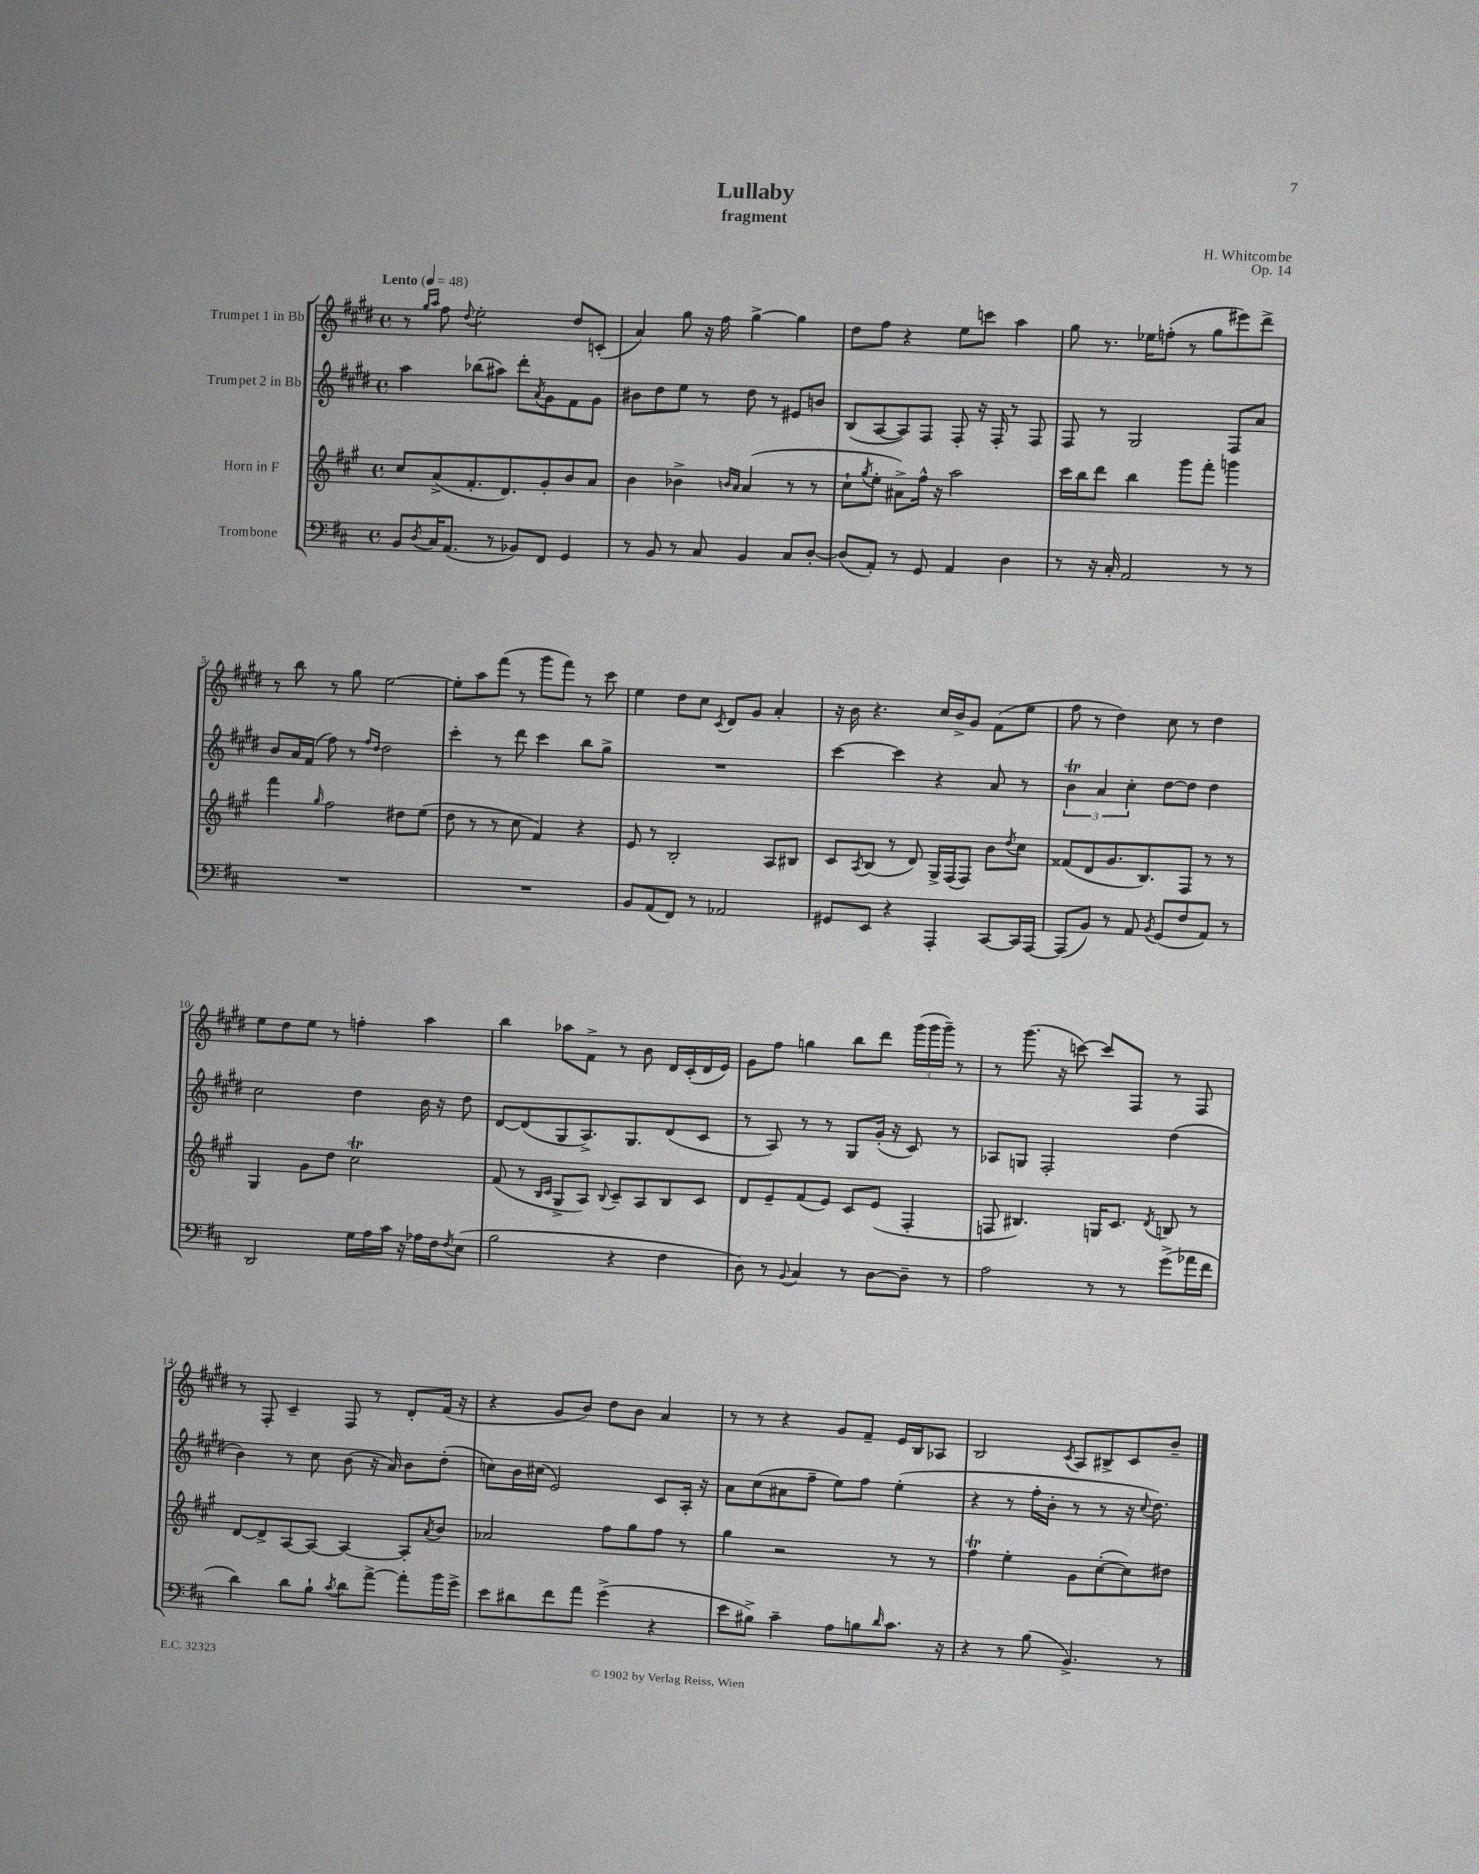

**kern	**kern	**kern	**kern
*part4	*part3	*part2	*part1
*staff4	*staff3	*staff2	*staff1
*I"Trombone	*I"Horn in F	*I"Trumpet 2 in Bb	*I"Trumpet 1 in Bb
*clefF4	*clefG2	*clefG2	*clefG2
*k[f#c#]	*k[f#c#g#]	*k[f#c#g#d#]	*k[f#c#g#d#]
*M4/4	*M4/4	*M4/4	*M4/4
*met(c)	*met(c)	*met(c)	*met(c)
*MM48	*MM48	*MM48	*MM48
=1	=1	=1	=1
!	!	!	!LO:TX:a:B:t=Lento
8BB/L	8cc#/L	4aa\	8r
.	.	.	16qqgg#/LL
8qD/	.	.	16qqaa/JJ
16C#/K	(8a^/	.	8ff#\
(8.AA/J	.	.	.
.	.	.	8qqdd#/
.	8.f#'/	(8bb-X\L	2ee'\
8r	.	8aa#X\J)	.
.	8.d/)	.	.
8BB-X/L)	.	8ddd#'\L	.
.	.	8qa/	.
8FF#/J	8g#'/	8g#\	.
4GG/	8b/	8f#\	8dd#/L
.	8a/J	8g#\J	(8cn'/J
=2	=2	=2	=2
8r	4b\	8b#X\L	4a/)
8BB/	.	8dd#\	.
8r	4b-X^\	8ee\J	8gg#\
8C#/	.	8r	16r
.	.	.	16ff#\
.	16qqbn/LL	.	.
.	16qqa/JJ	.	.
4BB/	(4a/	8dd#\	[4gg#^\
.	.	8r	.
8C#/L	8r	8e#X/L	4gg#\]
[8D'/J	8r	8bn/J	.
=3	=3	=3	=3
(8D/L]	8cc#`\L	(8B/L	8dd#\L
.	8qgg#/	.	.
8AA'/J)	8ee'\J	[8A/	8ff#\J
8r	8a#X^\L)	8A/])	4r
8GG/	16ff#^^\Jk	8F#/J	.
.	16r	.	.
4AA/	2aa\	8F#'/	8ee\L
.	.	16r	8cccn\J
.	.	16F#'/	.
4D\	.	8r	4aa\
.	.	8F#/	.
=4	=4	=4	=4
8r	16ccc#\LL	8F#/	8gg#\
.	16bb\J	.	.
16r	8ddd\J	8r	8.r
16C#'/	.	.	.
2AA/	4bb\	2G#/	.
.	.	.	16ee-X\KL
.	.	.	(8ffn'\J
.	8ggg#\L	.	8r
.	8fff#'\J	.	8gg#\L
8r	4gggn\	8F#/L	8eee#X\)
8r	.	8a/J	8ddd#^\J
!!LO:LB:g=z
=5	=5	=5	=5
1r	4fff#\	8b/L	8r
.	.	16a/L	8bb\
.	.	(16f#/JJ	.
.	16qqgg#/	.	.
.	2ff#\	8ff#\)	8r
.	.	8r	8gg#\
.	.	16qqff#/LL	.
.	.	16qqdd#/JJ	.
.	.	2dd#\	[2ee\
.	8dd#X\L	.	.
.	(8ee\J	.	.
=6	=6	=6	=6
1r	8dd\	4ccc#'\	8ee'\L]
.	8r	.	8aa\
.	8r	8r	(8fff#\J
.	8cc#\	8ddd#\	8r
.	4f#/)	4ccc#\	8ggg#\L
.	.	.	8fff#\J)
.	4r	8bb\L	8r
.	.	8gg#^\J	8ccc#\
=7	=7	=7	=7
8BB/L	8e/	1r	4ee\
(8AA/	8r	.	.
8FF#/J)	2B'/	.	8dd#\L
8r	.	.	8cc#\J
.	.	.	8qc#/
2AA-X/	.	.	8d#/L
.	.	.	8g#/J
.	8A/L	.	4a'/
.	8B#X/J	.	.
=8	=8	=8	=8
8GG#X/L	8c#/L	[4ccc#\	16r
.	.	.	16b\
.	8qA/	.	.
8EE/J	(8B/J	.	4.r
4r	8r	4ccc#\]	.
.	8d/)	.	.
4AAA'/	16G#^/LL	4r	16cc#/LL
.	(16F#/J	.	16b^/J
.	8F#/J)	.	8g#/J
[8CC#/L	8b\L	8a/	(8f#\L
.	8qdd/	.	.
16CC#/L]	8cc#\J	8r	8ee\J
[16AAA/JJ	.	.	.
=9	=9	=9	=9
(8AAA/L]	(8f##X/L	6bT\	8ff#\
8BB/J)	8d/	.	8r
.	.	6a/	.
8r	8.g#/	.	4dd#\)
.	.	6cc#'\	.
8AA/	.	.	.
.	8.B/)	.	.
8qBB/	.	.	.
(8GG/L	.	[8dd#\L	8cc#\
8F#/	8F#/J	8dd#\J]	8r
8AA/J)	8r	4dd#\	4dd#\
8r	8r	.	.
!!LO:LB:g=z
=10	=10	=10	=10
2DD/	4G#/	2cc#\	8ee\L
.	.	.	8dd#\
.	8g#\L	.	8ee\J
.	8dd\J	.	8r
16G\LL	2cc#t\	4dd#\	4ffn'\
16A\	.	.	.
16c#\JJ	.	.	.
16r	.	.	.
16A-X\LL	.	16b\	4aa\
16F#\J	.	16r	.
8qF#/	.	.	.
(8E\J	.	8dd#\	.
=11	=11	=11	=11
2B\	(8f#/	[8d#/L	4bb\
.	8r	(8d#/]	.
.	16qqB/LL	.	.
.	16qqc#/JJ	.	.
.	8G#^/L	8G#/	8aa-X\L
.	8A/J)	8.A^/)	8f#^\J
.	8qqB/	.	.
4r	8c#~/L	.	8r
.	.	8.G#/	.
.	8A/	.	8b\
4F#\	8B/	(8d#/	16d#/LL
.	.	.	(16c#'/
.	8c#/J	8c#/J	16d#/
.	.	.	16e/JJ)
=12	=12	=12	=12
8D\)	8d/L	8r	8g#\L
8r	8e~/	8A/)	8ff#\J
8qqBB/	.	.	.
4C#/	(8f#/	8r	4ggn\
.	8e/J)	8r	.
8r	8c#/L	8G#/L	8bb\L
[8D\L	(8e/J	(16g#'/Jk	8ddd#\J
.	.	16r	.
8D~\J]	4F#'/	8c#/)	(24ggg#\LL
.	.	.	24ggg#\
.	.	.	24ggg#~\JJ)
8r	.	8r	8r
=13	=13	=13	=13
2A\	8Fn/	8A-X/L	8r
.	4.B#X/)	8Gn/J	(8.ggg#\
.	.	2F#'/	.
.	.	.	16r
.	.	.	[8cccn\)
8r	16Gn/KL	.	8ccc/L]
.	8.c#/J	.	.
8r	.	.	8F#/J
.	8qd/	.	.
(8g^\L	8Bn/	(4dd#\	8r
16a-X\L	8r	.	8F#/
16f#\JJ	.	.	.
!!LO:LB:g=z
=14	=14	=14	=14
4d\)	[8d/L	4b\)	8r
.	8d^/]	.	8F#'/
8d\L	[8A/	8r	4c#~/
8B`\J	8A/J_	8cc#\	.
8qc#/	.	.	.
8d\L	4A/_	(8b\	8F#/
[8a^\J	.	16r	8r
.	.	16a/)	.
8a'\L]	8A'/L]	8b\L	8d#'/L
.	8qa/	.	.
16b\L	8b/J	(8dd#'\J	(16f#/Jk
16g^\JJ	.	.	16r
=15	=15	=15	=15
8e\L	2a-X/	8ccn\L)	4r
8d#X\	.	16b\L	.
.	.	(16cc#X\JJ	.
8f#\	.	2e/)	8g#/L
8a\J	.	.	8b/J)
(4g^\	8ff#\L	.	8dd#\L
.	8gg#\	.	8b\J
4r	8ff#\J	8c#/L	4a/
.	8r	16A'/Jk	.
.	.	16r	.
=16	=16	=16	=16
8e\L	4gg#\	8a\L	8r
8B#X^\J)	.	(8cc#\	8r
4c#~\	2r	8a#X\	4r
.	.	8ff#~\J	.
8A\L	.	8ee\L)	8g#/L
8Bn\	.	8ff#\J	8f#~/J
16qqd/	.	.	.
8.c#\J	8r	(4ee'\	16e/LL
.	.	.	16B/J
.	8r	.	8A-X/J
16r	.	.	.
=17	=17	=17	=17
4r	4ff#T\	4r	2B/
8r	4ee'\	8r	.
(8B\	.	16ff#'\LL	.
.	.	16b'\JJ	.
.	.	.	8qc#/
4.BB^/)	8g#\L	8r	8A/L
.	([8cc#'\	8r	8B#X^/
.	8cc#\])	16r	8c#/
.	.	8qqcc#/	.
.	.	8.dd#\)	.
8r	8dd#X\J	.	8b~/J
==	==	==	==
*-	*-	*-	*-
